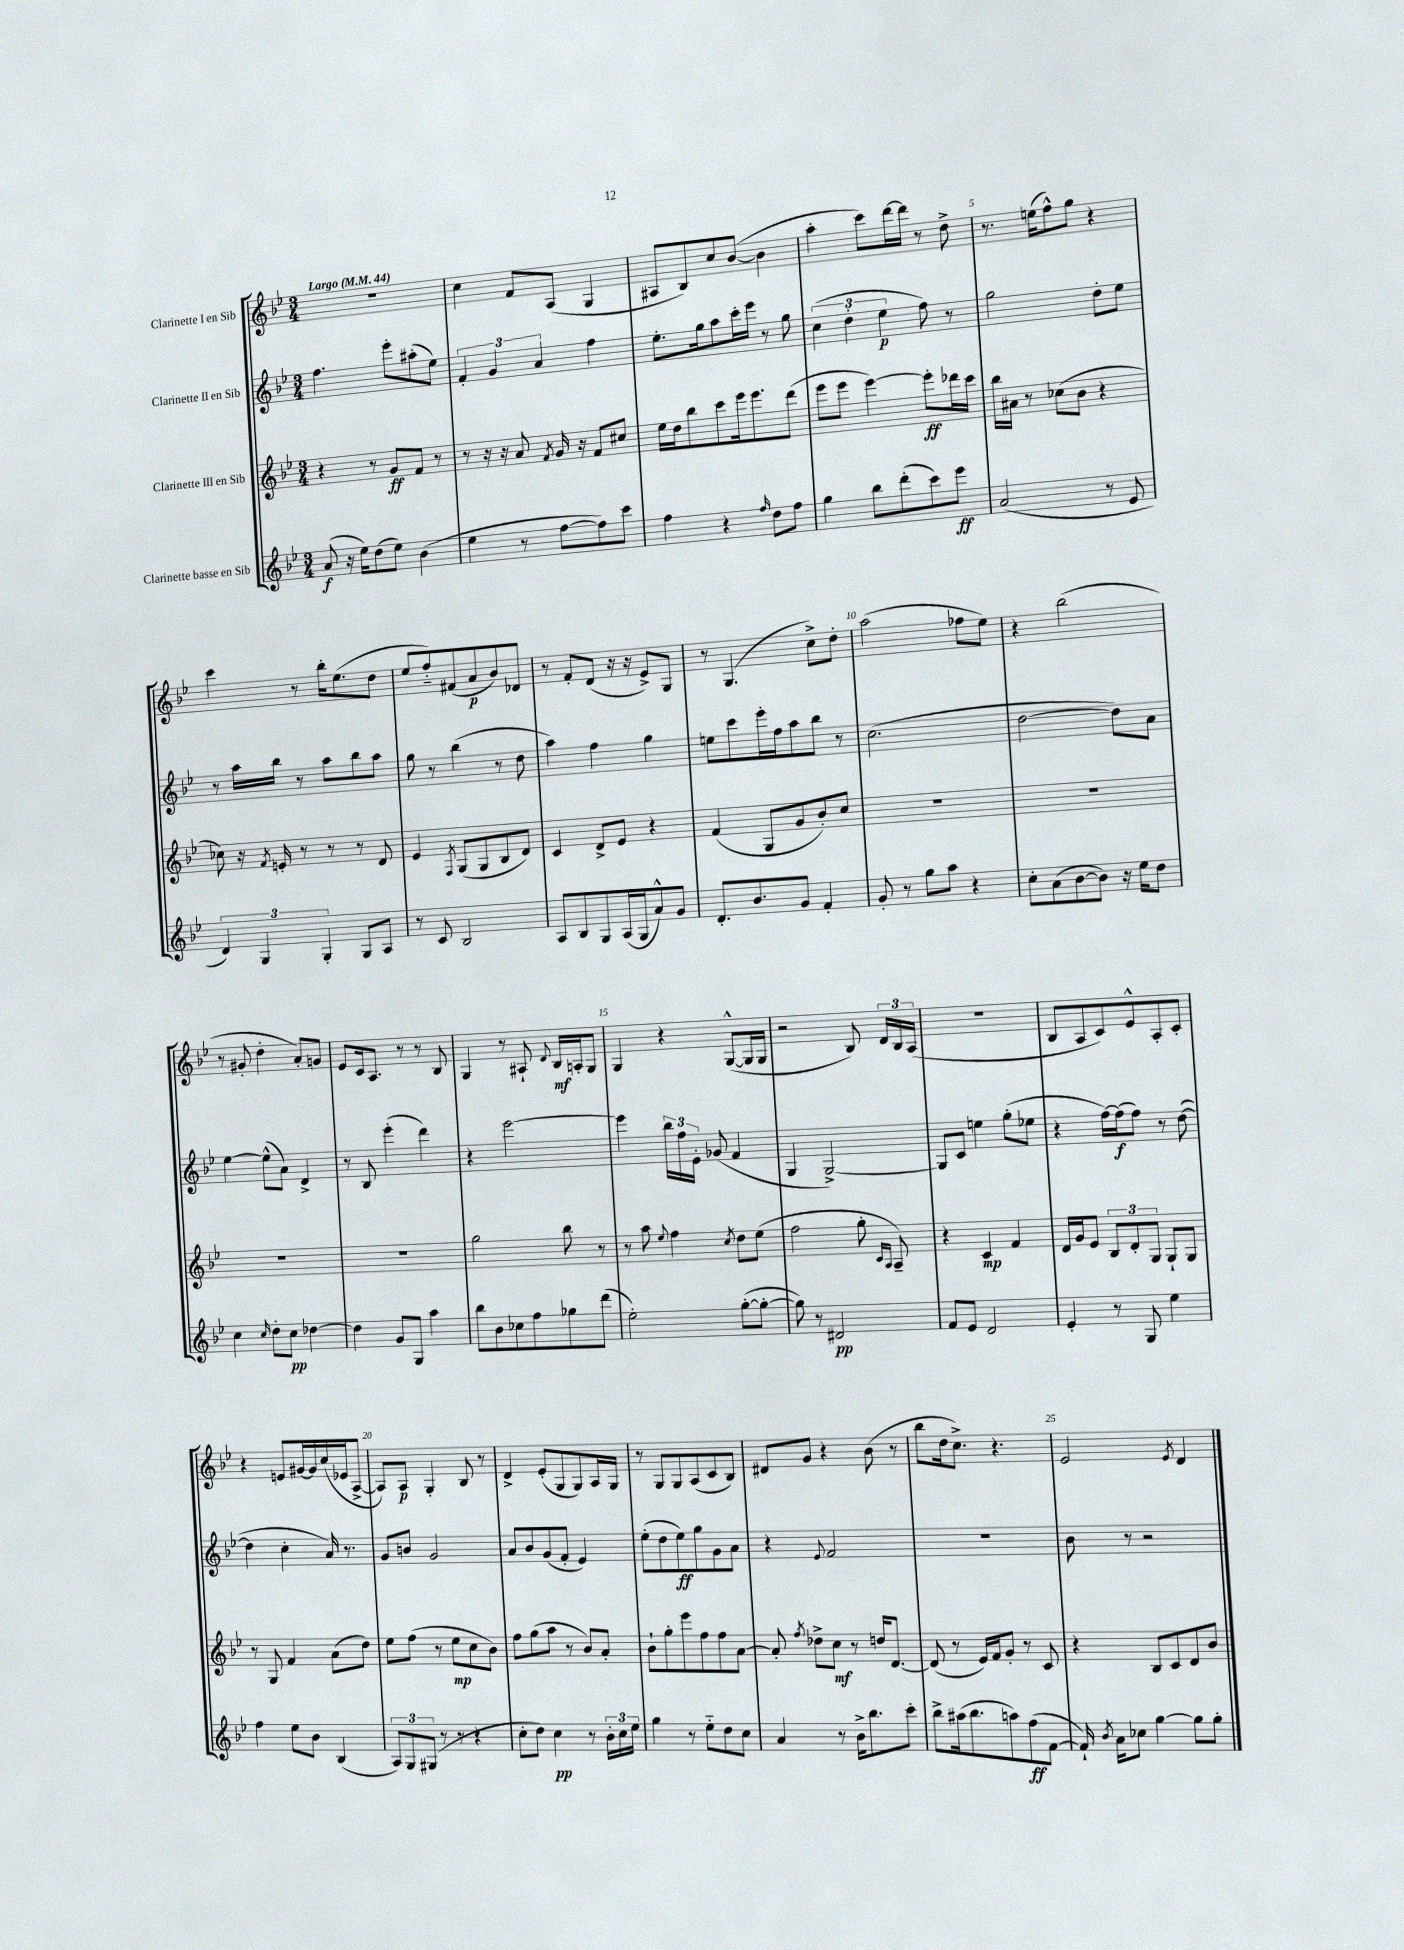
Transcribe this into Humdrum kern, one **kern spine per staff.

**kern	**kern	**kern	**kern
*staff4	*staff3	*staff2	*staff1
*clefG2	*clefG2	*clefG2	*clefG2
*k[b-e-]	*k[b-e-]	*k[b-e-]	*k[b-e-]
*M3/4	*M3/4	*M3/4	*M3/4
*MM44	*MM44	*MM44	*MM44
(8a/	4r	4.ff\	2.r
16r	.	.	.
16ee-\LK)	.	.	.
(8dd\	8r	.	.
8ee-\J)	8g/L	8eee-'\L	.
(4b-\	8f/J	(8aa#'\	.
.	8r	8ee-\J)	.
=	=	=	=
4ee-\	8r	6f'/	4cc\
.	16r	.	.
.	.	6g/	.
.	16r	.	.
8r	8a/	.	8f/L
.	.	6a/	.
.	8qf/	.	.
[8ff\L	16g/	.	(8A/J
.	16r	.	.
8ff\])	8f/L	4ff\	4G/
8ccc\J	8cc#/J	.	.
=	=	=	=
4ff\	16ee-\LL	8.ee-'\L	8A#/L
.	16dd\J	.	.
.	8bb-\	.	8B-/)
.	.	16gg\k	.
4r	8ccc\	8aa\	8cc/
.	16eee-\k	16ccc'\L	([8b-/J
.	8.eee-\	16eee-\JJ	.
16qqff/	.	.	.
8dd\L	.	8r	4b-\]
8ff\J	(8ddd\J	8gg\	.
=	=	=	=
4gg\	8eee-\L	(6cc\	4aa'\
.	8eee-\J	.	.
.	.	6dd'\	.
8bb-\L	[4eee-\)	.	8ccc\L)
.	.	6ee-\	.
(8ddd'\	.	.	[16ddd\L
.	.	.	16ddd\]JJ
8ccc\)	8eee-'\]L	8ff\)	8r
8eee-\J	16ddd-\L	8r	8dd^\
.	16ccc\JJ	.	.
=	=	=	=
(2a/	16bb-\LL	2gg\	8.r
.	16a#\JJ	.	.
.	8r	.	.
.	.	.	(16ee\LK
.	(8cc-\L	.	8ff^^\)
.	8b-\J	.	8gg\J
8r	4r	8dd'\L	4r
8e-/	.	8ee-\J	.
=	=	=	=
6d/)	8cc-\)	8r	4ccc\
.	16r	16aa\LL	.
6G/	.	.	.
.	8qf/	.	.
.	16e'/	16bb-\JJ	.
.	8r	8r	8r
6G'/	.	.	.
.	8r	8aa\L	16bb-'\LK
.	.	.	(8.ee-\
8G/L	8r	8bb-\	.
8A/J	8d/	8aa\J	8dd\J
=	=	=	=
8r	4e-/	8gg\	8ee-/L
8c/	.	8r	8ff'~/)
.	8qF/	.	.
2B-/	(8G/L	(4bb-\	(8f#/
.	8G/	.	8a/
.	8B-/	8r	8b-/)
.	8d/J)	8dd\	8d-/J
=	=	=	=
8A/L	4c/	4aa\)	8r
8B-/	.	.	8f'/L
8G/	8d^/L	4ff\	(8d/J
(16A/L	8e-/J	.	16r
16G/J	.	.	16r
8a^^/)	4r	4gg\	8e-^/L)
8g/J	.	.	8G/J
=	=	=	=
8.d'/L	(4f/	8ee\L	8r
.	.	8ccc\	(4.G/
8.b-/	.	.	.
.	8G/L	16eee-'\L	.
.	.	16ff\J	.
8g/J	8g/	8aa\	.
4f'/	8b-'/)	8bb-\J	8cc^\L)
.	8cc/J	8r	8dd'\J
=	=	=	=
8g'/	2.r	(2.cc\	(2aa\
8r	.	.	.
8gg\L	.	.	.
8aa\J	.	.	.
4r	.	.	8ff-\L
.	.	.	8ee-\J)
=	=	=	=
8cc'\L	2.r	[2dd\	4r
(8a\	.	.	.
[8b-\	.	.	(2bb-\
8b-\]J)	.	.	.
16r	.	8dd\]L)	.
16ee-\LK	.	.	.
8dd\J	.	8a\J	.
=	=	=	=
4cc\	2.r	[4ee-\	8r
.	.	.	8g#'/
16qqcc/	.	.	.
8dd'\L	.	(8ee-^^\]L	4dd'\
8cc\J	.	8a\J)	.
[4dd-\	.	4d^/	8a'/L)
.	.	.	8g/J
=	=	=	=
4dd-\]	2.r	8r	8e-/L
.	.	8B-/	16c/k
.	.	.	8.A/J
8g/L	.	(4eee-'\	.
8G/J	.	.	8r
4aa\	.	4ddd\)	8r
.	.	.	8B-/
=	=	=	=
8bb-\L	2gg\	4r	4G/
8b-\	.	.	.
8cc-\	.	[2eee-\	8r
8ff\	.	.	8A#`/
.	.	.	8qqd/
8gg-\	8bb-\	.	16B-/LL
.	.	.	16A'/J
(8ddd\J	8r	.	8G/J
=	=	=	=
2ee-'\)	8r	4eee-\]	4G/
.	8aa\	.	.
.	8qqee-/	.	.
.	4ff\	24bb-\LL	4r
.	.	24ff\	.
.	.	24e-'\JJ	.
.	.	(8g-/	.
.	8qcc/	.	.
([8gg'\L	8dd\L	4f/	([8G^^/L
8gg'\_J	(8ee-\J	.	16G/]L
.	.	.	16G/JJ
=	=	=	=
8gg\])	2ff\	4G/	2r
8r	.	.	.
2d#/	.	[2G^/)	.
.	8gg'\	.	8B-/)
.	16qqc/LL	.	.
.	16qqA/JJ	.	.
.	8A~/)	.	24d/LL
.	.	.	24B-/
.	.	.	(24A/JJ
=	=	=	=
8f/L	4r	8G/]L	2.r
8e-/J	.	8c/J	.
2d/	4c/	4ee\	.
.	4f/	(8gg'\L	.
.	.	8ee-\J	.
=	=	=	=
4e-'/	16d/LL	4r	8B-/L
.	16g/J	.	.
.	8e-/J	.	8A/
8r	12B-/L	[16ff\LL)	8c/)
.	.	(16ff\]J	.
.	12d'/	.	.
8G/	.	8ff\J)	8e-^^/
.	12G/J	.	.
4ee-\	8G`/L	8r	8A'/
.	8G/J	([8dd\	8c'/J
=	=	=	=
4ff\	8r	4dd\]	4r
.	8G/	.	.
8ee-\L	4f/	4cc'\	8e/L
8b-\J	.	.	[16g#/L
.	.	.	16g#/]
(4B-/	(8a\L	16a/)	(16cc/
.	.	8.r	16e-/J
.	8dd\J)	.	[8A^/J
=	=	=	=
12A/L)	8ee-\L	8g/L	8A/]L)
12G/	.	.	.
.	(8ff\J	8b/J	8A/J
(12G#/J	.	.	.
8r	8r	2g/	4G'/
8r	8ee-\L	.	.
4r	8cc\	.	8B-/
.	8b-\J)	.	8r
=	=	=	=
8cc'\L	8ff\L	8a/L	4d^/
8dd\J)	(8gg\	8b-/	.
4cc\	8aa\J	(8g/	(8e-'/L
.	8r	8f'/J	8G/
8r	8b-/L)	4e-/)	8G/)
24b-'\LL	8a'/J	.	16A/L
24cc\	.	.	.
.	.	.	16G/JJ
24ee-\JJ	.	.	.
=	=	=	=
4gg\	8b-`\L	(8ee-'\L	8r
.	8gg'\	8dd\	8G/L
8r	8eee-\	8ee-\)	8G/
8ee-'~\L	8ff\	8gg\	(8A/
8dd\	8ff\	8g\	8c/
8cc\J	[8a\J	8a\J	8B-/J)
=	=	=	=
4a/	8a'/]	4r	8d#/L
.	8qff/	.	.
.	8dd-^\L	.	8g/J
.	.	8qqe-/	.
8r	8cc\J	2f/	4r
16b-^\LK	8r	.	.
8.bb-\	.	.	.
.	16dd/LK	.	(8b-\
.	[8.d/J	.	.
8ccc'\J	.	.	8r
=	=	=	=
8bb-^\L	(8d/]	2.r	8bb-\L
(16aa#\k	8r	.	16dd\k
8.bb-\	.	.	8.cc^\J)
.	16e-/LL)	.	.
.	16f/J	.	.
8aa\)	8g'/J	.	4.r
(8ff\	8r	.	.
[8f\J	8c/	.	.
=	=	=	=
16f`/])	4r	8b-\	2e-/
8qb-/	.	.	.
16a\LK	.	.	.
8cc-\J	.	8r	.
[4gg\	8B-/L	2r	.
.	8c/	.	.
.	.	.	8qe-/
8gg\]L	8d/	.	4d/
8gg'\J	8b-/J	.	.
==	==	==	==
*-	*-	*-	*-
